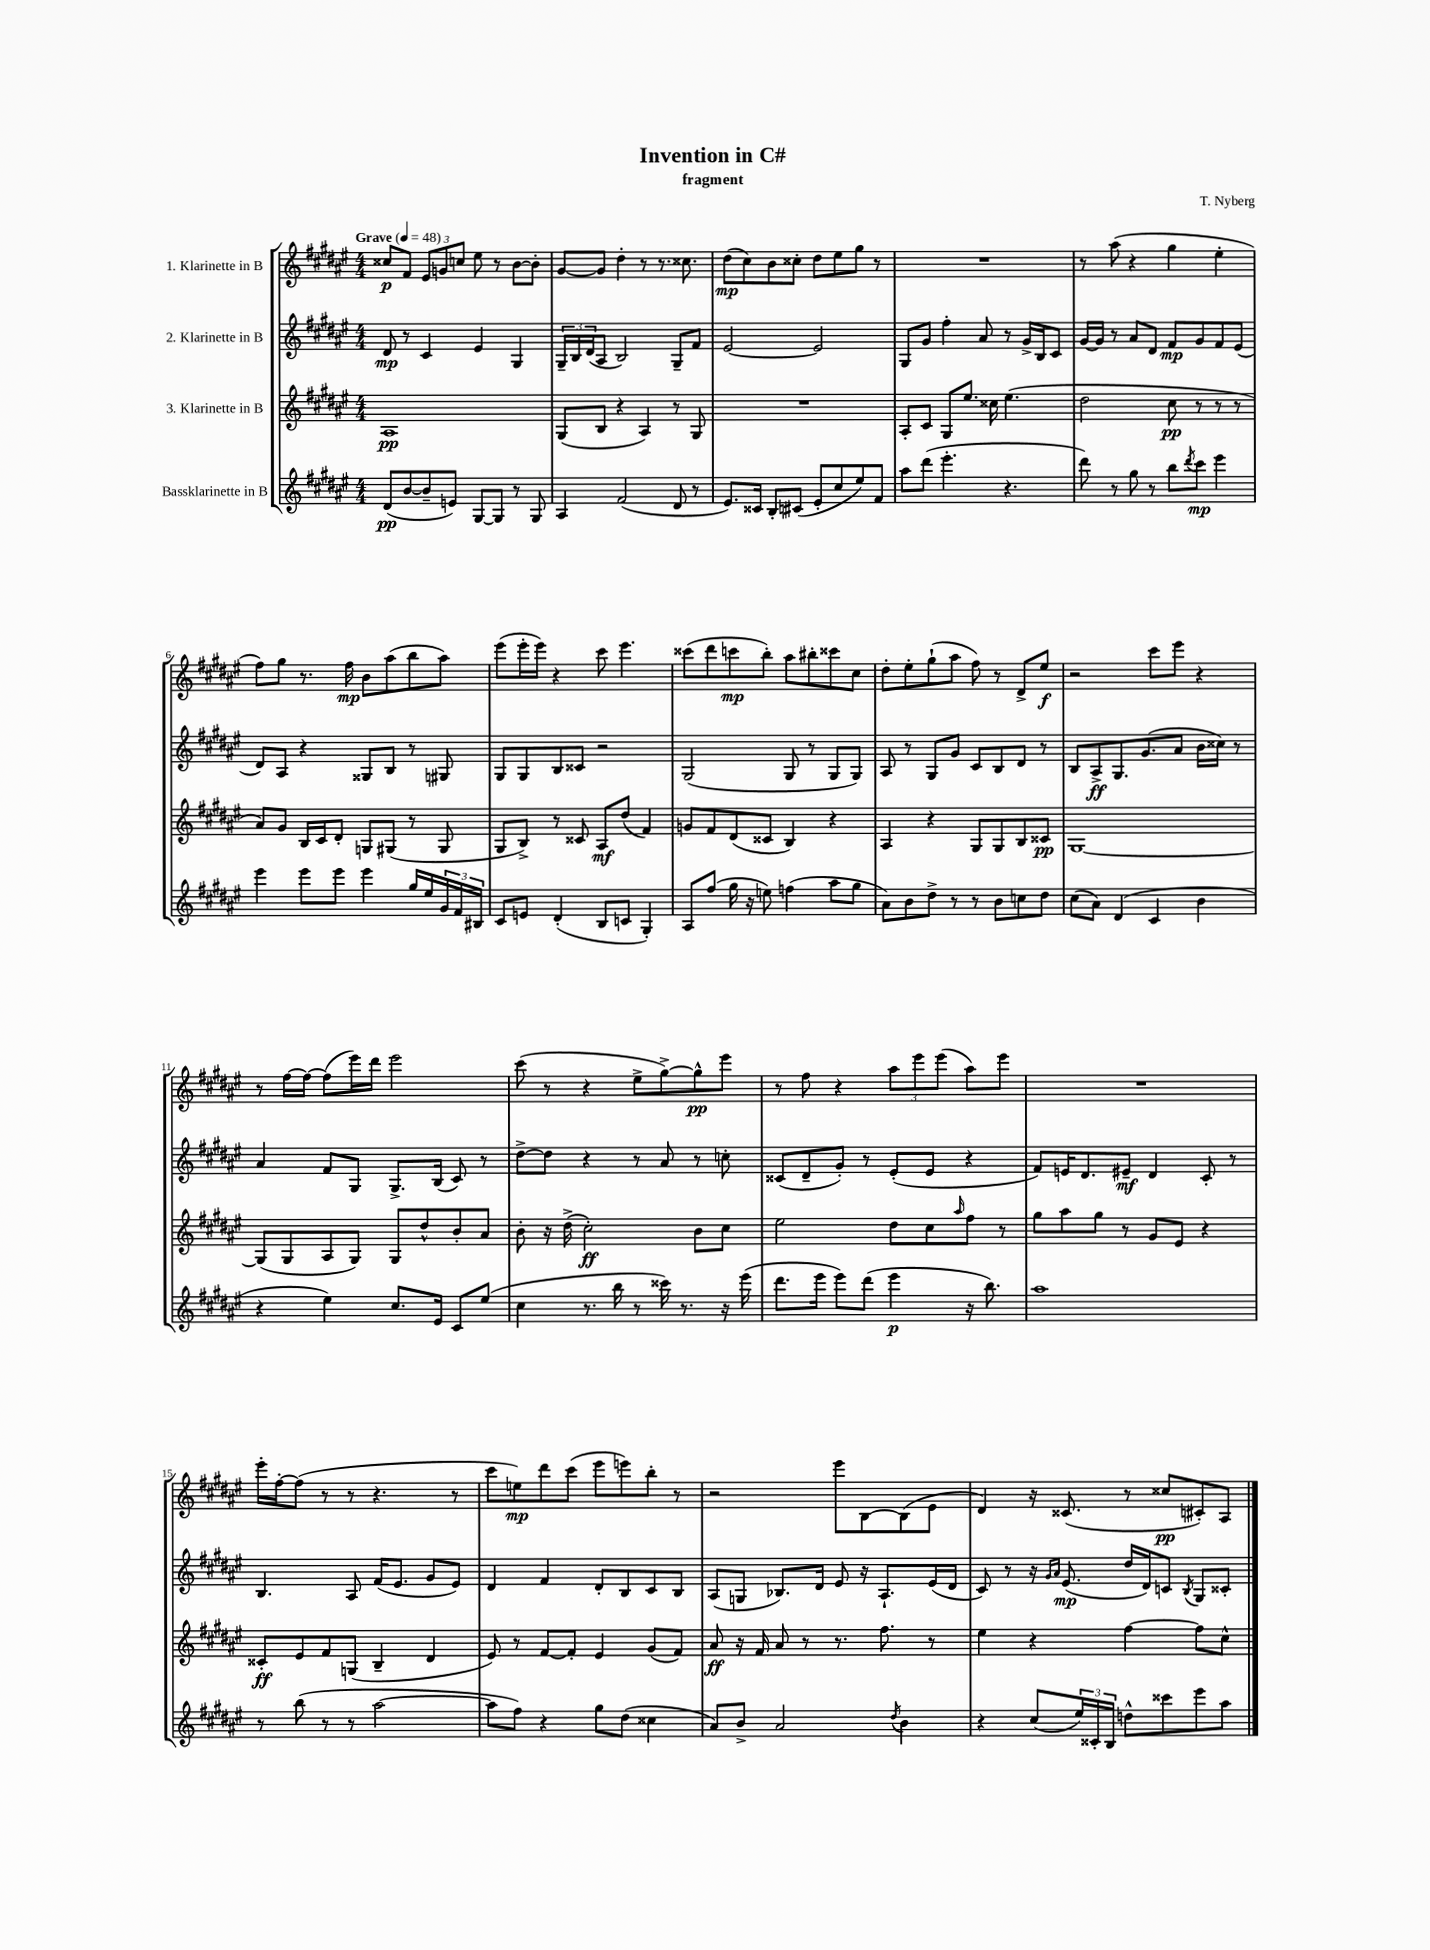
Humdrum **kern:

**kern	**kern	**kern	**kern
*staff4	*staff3	*staff2	*staff1
*clefG2	*clefG2	*clefG2	*clefG2
*k[f#c#g#d#a#e#]	*k[f#c#g#d#a#e#]	*k[f#c#g#d#a#e#]	*k[f#c#g#d#a#e#]
*M4/4	*M4/4	*M4/4	*M4/4
*MM48	*MM48	*MM48	*MM48
(8d#	1A#	8d#	8cc##
[8b	.	8r	8f#
8b~]	.	4c#	12e#
.	.	.	12g
8e)	.	.	.
.	.	.	12cc
[8G#	.	4e#	8ee#
8G#]	.	.	8r
8r	.	4G#	[8b
8G#	.	.	8b']
=	=	=	=
4A#	(8G#	24G#~	[8g#
.	.	24B	.
.	.	(24d#	.
.	8B	8A#	8g#]
(2f#	4r	2B)	4dd#'
.	4A#)	.	8r
.	.	.	8.r
8d#	8r	8G#~	.
.	.	.	8.cc##
8r	8G#	8f#	.
=	=	=	=
8.e#)	1r	[2e#	(8dd#
.	.	.	8cc#)
16c##	.	.	.
8B'	.	.	8b
(8c#	.	.	8cc##'
8e#'	.	2e#]	8dd#
8cc#	.	.	8ee#
8ee#)	.	.	8gg#
8f#	.	.	8r
=	=	=	=
8aa#	8A#'	8G#	1r
(8ddd#	8c#	8g#	.
4.eee#'	8G#	4ff#'	.
.	8.ee#	.	.
.	.	8a#	.
.	16cc##	.	.
4.r	(4.ee#	8r	.
.	.	16g#^	.
.	.	16B	.
.	.	8c#	.
=	=	=	=
8ddd#)	2dd#	[16g#	8r
.	.	16g#]	.
8r	.	8r	(8aa#
8gg#	.	8a#	4r
8r	.	8d#	.
8bb	8cc#	8f#	4gg#
8qddd#	.	.	.
8ccc#	8r	8g#	.
4eee#	8r	8f#	4ee#'
.	8r	(8e#	.
=	=	=	=
4eee#	8a#)	8d#)	8ff#)
.	8g#	8A#	8gg#
8eee#	16B	4r	8.r
.	16c#	.	.
8eee#	8d#'	.	.
.	.	.	16ff#
4eee#	8G	8G##	8b
.	(8G#	8B	(8aa#
16gg#	8r	8r	8bb
16ee#	.	.	.
24g#	8G#	8G#	8aa#)
24f#	.	.	.
24B#	.	.	.
=	=	=	=
8c#	8G#	8G#	(8eee#
8e	8B^)	8G#	16eee#'
.	.	.	16eee#)
(4d#'	8r	8B	4r
.	8c##	8c##	.
8B	8A#	2r	8ccc#
8c	(8dd#	.	4.eee#
4G#')	4f#)	.	.
=	=	=	=
8A#	8g	(2G#	(8ccc##
(8ff#	8f#	.	8ddd#
16gg#	(8d#	.	8ccc
16r	.	.	.
8ee)	8c##	.	8bb')
(4ff	4B)	8G#	8aa#
.	.	8r	8bb#'
8aa#	4r	8G#	8ccc##
8gg#	.	8G#)	8cc#
=	=	=	=
8a#)	4A#	8A#	8dd#'
8b	.	8r	8ee#'
8dd#^	4r	8G#	(8gg#`
8r	.	8g#	8aa#
8r	8G#	8c#	8ff#)
8b	8G#	8B	8r
8cc	8B	8d#	8d#^
8dd#	8c##	8r	8ee#
=	=	=	=
(8cc#	[1G#	8B	2r
8a#)	.	8A#^	.
(4d#	.	8.G#	.
.	.	(8.g#	.
4c#	.	.	8ccc#
.	.	8a#	8eee#
4b	.	16b	4r
.	.	16cc##)	.
.	.	8r	.
=	=	=	=
4r	(8G#]	4a#	8r
.	8G#	.	[16ff#
.	.	.	16ff#_
4ee#)	8A#	8f#	(8ff#]
.	8G#)	8G#	16eee#)
.	.	.	16ddd#
8.cc#	8G#	8.G#^	2eee#
.	8dd#^^	.	.
16e#	.	(16B	.
8c#	8b'	8c#)	.
(8ee#	8a#	8r	.
=	=	=	=
4cc#	8b'	[8dd#^	(8ccc#
.	16r	8dd#]	8r
.	(16dd#^	.	.
8.r	2cc#')	4r	4r
16bb	.	.	.
8r	.	8r	8ee#^
16ccc##)	.	8a#	[8gg#^)
8.r	.	.	.
.	8b	8r	8gg#^^]
16r	8cc#	8cc'	8eee#
(16eee#	.	.	.
=	=	=	=
8.ddd#	2ee#	(8c##	8r
.	.	8d#~	8ff#
16eee#	.	.	.
8eee#)	.	8g#')	4r
(8ddd#	.	8r	.
4eee#	8dd#	(8e#'	12aa#
.	.	.	12eee#
.	8cc#	8e#	.
.	.	.	(12eee#
.	16qqaa#	.	.
16r	8ff#	4r	8aa#)
8.bb)	.	.	.
.	8r	.	8eee#
=	=	=	=
1aa#	8gg#	8f#)	1r
.	8aa#	16e	.
.	.	8.d#	.
.	8gg#	.	.
.	8r	8e#~	.
.	8g#	4d#	.
.	8e#	.	.
.	4r	8c#'	.
.	.	8r	.
=	=	=	=
8r	8c##'	4.B	16eee#'
.	.	.	[16ff#'
(8bb	8e#	.	(8ff#]
8r	8f#	.	8r
8r	(8G	8A#	8r
[2aa#	4B~	(16f#	4.r
.	.	8.e#	.
.	4d#	8g#	.
.	.	8e#)	8r
=	=	=	=
8aa#]	8e#)	4d#	8ccc#
8ff#)	8r	.	8ee)
4r	[8f#	4f#	8ddd#
.	8f#']	.	(8ccc#
8gg#	4e#	8d#'	8eee#
(8dd#	.	8B	8eee)
4cc##	(8g#	8c#	8bb'
.	8f#)	8B	8r
=	=	=	=
8a#)	8a#	(8A#	2r
8b^	16r	8G	.
.	16f#	.	.
2a#	8a#	8.B-)	.
.	8r	.	.
.	.	16d#	.
.	8.r	8e#	8eee#
.	.	16r	[8B
.	8.ff#	8.A#`	.
8qdd#	.	.	.
4b	.	.	(8B]
.	8r	(16e#	8e#
.	.	16d#	.
=	=	=	=
4r	4ee#	8c#)	4d#)
.	.	8r	.
(8cc#	4r	16r	16r
.	.	16qqg#	.
.	.	16qqa#	.
.	.	(8.e#	(8.c##
24ee#)	.	.	.
24c##'	.	.	.
24B	.	.	.
8dd^^	[4ff#	16dd#	8r
.	.	16d#)	.
8ccc##	.	8c	8cc##
.	.	8qB	.
8eee#	8ff#]	8G#	8c#')
8aa#	8cc#^^	8c##'	8A#
==	==	==	==
*-	*-	*-	*-
